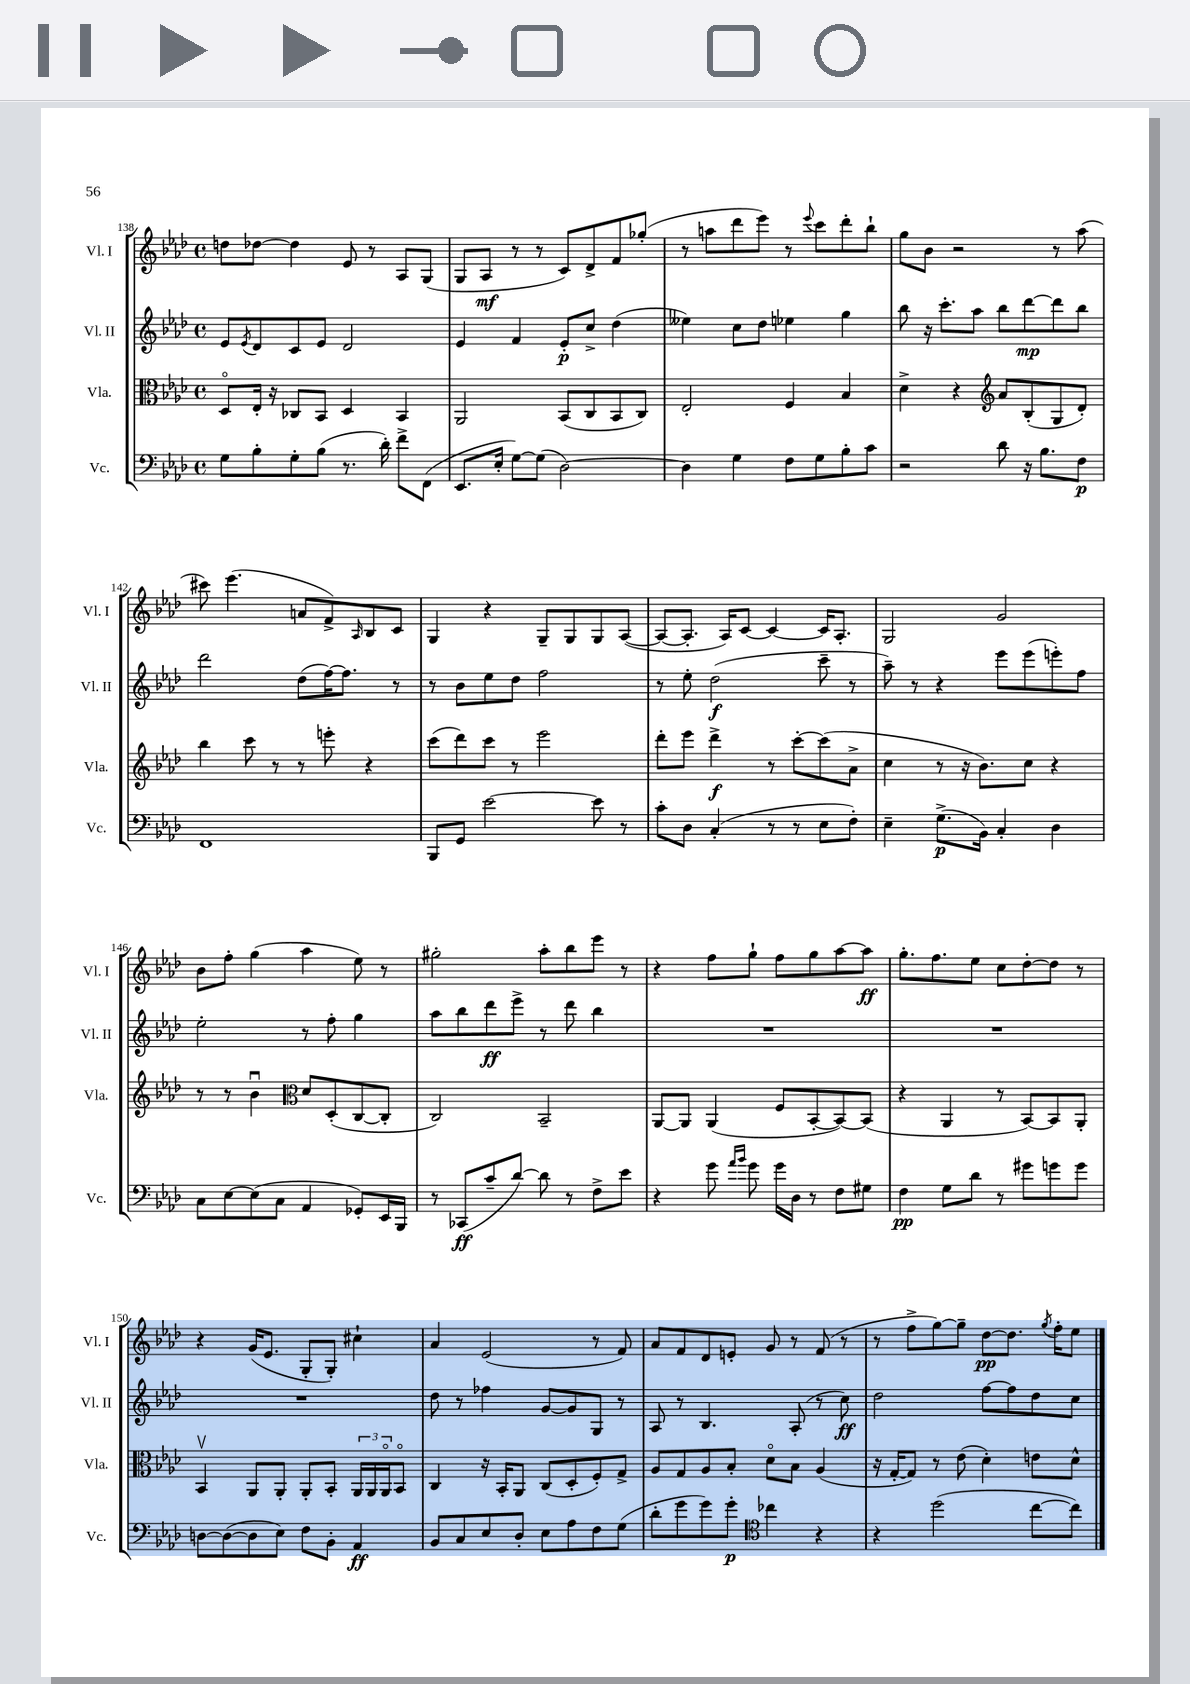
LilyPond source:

<<
\new StaffGroup <<
\new Staff = "s0" \with { instrumentName = "Vl. I" shortInstrumentName = "Vl. I" } {
    \clef treble \key aes \major \defaultTimeSignature \time 4/4
    d''8 des''8~ des''4 ees'8 r8 aes8 g8( |
    g8 aes8\mf r8 r8 c'8) des'8-> f'8 ges''8-.( |
    r8 a''8 des'''8 ees'''8) r8 \appoggiatura { ees'''8 } c'''8 des'''8-. bes''8-! |
    g''8 bes'8 r2 r8 aes''8( |
    cis'''8) ees'''4.( a'8 f'8->) \grace { aes16 } bes8 c'8 |
    g4 r4 g8-- g8 g8 aes8~( |
    aes8~ aes8.-. aes16) c'8~ c'4~ c'16 aes8.-. |
    g2 g'2 |
    bes'8 f''8-. g''4( aes''4 ees''8) r8 |
    gis''2-. aes''8-. bes''8 ees'''8 r8 |
    r4 f''8 g''8-! f''8 g''8 aes''8~ aes''8\ff |
    g''8.-. f''8. ees''8 c''8 des''8~-. des''8 r8 |
    r4 g'16( ees'8. g8-. g8-.) cis''4-! |
    aes'4 ees'2( r8 f'8) |
    aes'8 f'8 des'8 e'8-. g'8 r8 f'8( r8 |
    r8 f''8-> g''8~) g''8-- des''8~\pp des''8. \acciaccatura { g''8 } f''16-. ees''8 \bar "|." |
}
\new Staff = "s1" \with { instrumentName = "Vl. II" shortInstrumentName = "Vl. II" } {
    \clef treble \key aes \major \defaultTimeSignature \time 4/4
    ees'8 \acciaccatura { ees'8 } des'8 c'8 ees'8 des'2 |
    ees'4 f'4 ees'8-.\p c''8-> des''4( |
    eeses''4) c''8 des''8 ees''4 g''4 |
    bes''8 r16 c'''8.-. aes''8 bes''8 des'''8~\mp des'''8 bes''8 |
    des'''2 des''8( f''16~) f''8. r8 |
    r8 bes'8 ees''8 des''8 f''2 |
    r8 ees''8-. des''2\f( c'''8-- r8 |
    aes''8--) r8 r4 ees'''8 ees'''8( e'''8-.) f''8 |
    ees''2-. r8 f''8-. g''4 |
    aes''8 bes''8 des'''8\ff ees'''8-> r8 des'''8 bes''4 |
    R1 |
    R1 |
    R1 |
    des''8 r8 fes''4 g'8~ g'8 g8 r8 |
    aes8 r8 bes4. aes8-.( r8 c''8\ff) |
    des''2 f''8~ f''8 des''8 c''8 \bar "|." |
}
\new Staff = "s2" \with { instrumentName = "Vla." shortInstrumentName = "Vla." } {
    \clef alto \key aes \major \defaultTimeSignature \time 4/4
    des8\flageolet ees16-. r16 ces8 bes,8 des4 bes,4 |
    aes,2 bes,8( c8 bes,8 c8) |
    ees2-. f4 bes4 |
    des'4-> r4 \clef treble aes'8 bes8-.( g8 des'8-.) |
    bes''4 c'''8 r8 r8 e'''8-. r4 |
    c'''8( des'''8) c'''8 r8 ees'''2 |
    des'''8-. ees'''8 des'''4->\f r8 c'''8~-. c'''8( aes'8-> |
    c''4 r8 r16 bes'8.) c''8 r4 |
    r8 r8 bes'4\downbow \clef alto des'8 des8-.( c8~ c8-. |
    c2) bes,2-- |
    aes,8~ aes,8 aes,4( f8 bes,8~-. bes,8~) bes,8( |
    r4 aes,4 r8 bes,8~) bes,8 aes,8-. |
    bes,4\upbow aes,8 aes,8-. aes,8-. bes,8-. \tuplet 3/2 { aes,16 aes,16 aes,16\flageolet } bes,8\flageolet |
    c4 r16 bes,16-. aes,8 c8( des8-. f8-.) g8-> |
    aes8 g8 aes8 bes8-. des'8\flageolet bes8 aes4( |
    r16 g16~-. g8) r8 ees'8( des'4-.) e'8 des'8-^ \bar "|." |
}
\new Staff = "s3" \with { instrumentName = "Vc." shortInstrumentName = "Vc." } {
    \clef bass \key aes \major \defaultTimeSignature \time 4/4
    g8 bes8-. g8-. bes8( r8. des'16-.) f'8-> f,8( |
    ees,8. ees16-. g8~) g8( des2~) |
    des4 g4 f8 g8 bes8-. c'8 |
    r2 des'8 r16 bes8. f8\p |
    f,1 |
    bes,,8 g,8 ees'2~ ees'8 r8 |
    c'8-. des8 c4-.( r8 r8 ees8 f8-.) |
    ees4-- g8.->\p( bes,16) c4-. des4 |
    c8 ees8~ ees8( c8 aes,4 ges,8-.) ees,16 bes,,16 |
    r8 ces,8\ff( c'8-- des'8~) des'8 r8 f8-> ees'8 |
    r4 g'8 \grace { aes'16 bes'16 } g'8 g'16 des16 r8 f8 gis8 |
    f4\pp g8 des'8 r8 gis'8 g'8 g'8 |
    d8~ d8~( d8 ees8) f8 bes,8-. aes,4\ff |
    bes,8 c8 ees8 des8-. ees8 aes8 f8 g8( |
    des'8-. g'8 g'8) g'8-.\p \clef tenor ces''4 r4 |
    r4 des''2( c''8~ c''8) \bar "|." |
}
>>
>>
\layout { \context { \Score currentBarNumber = #138 } }
